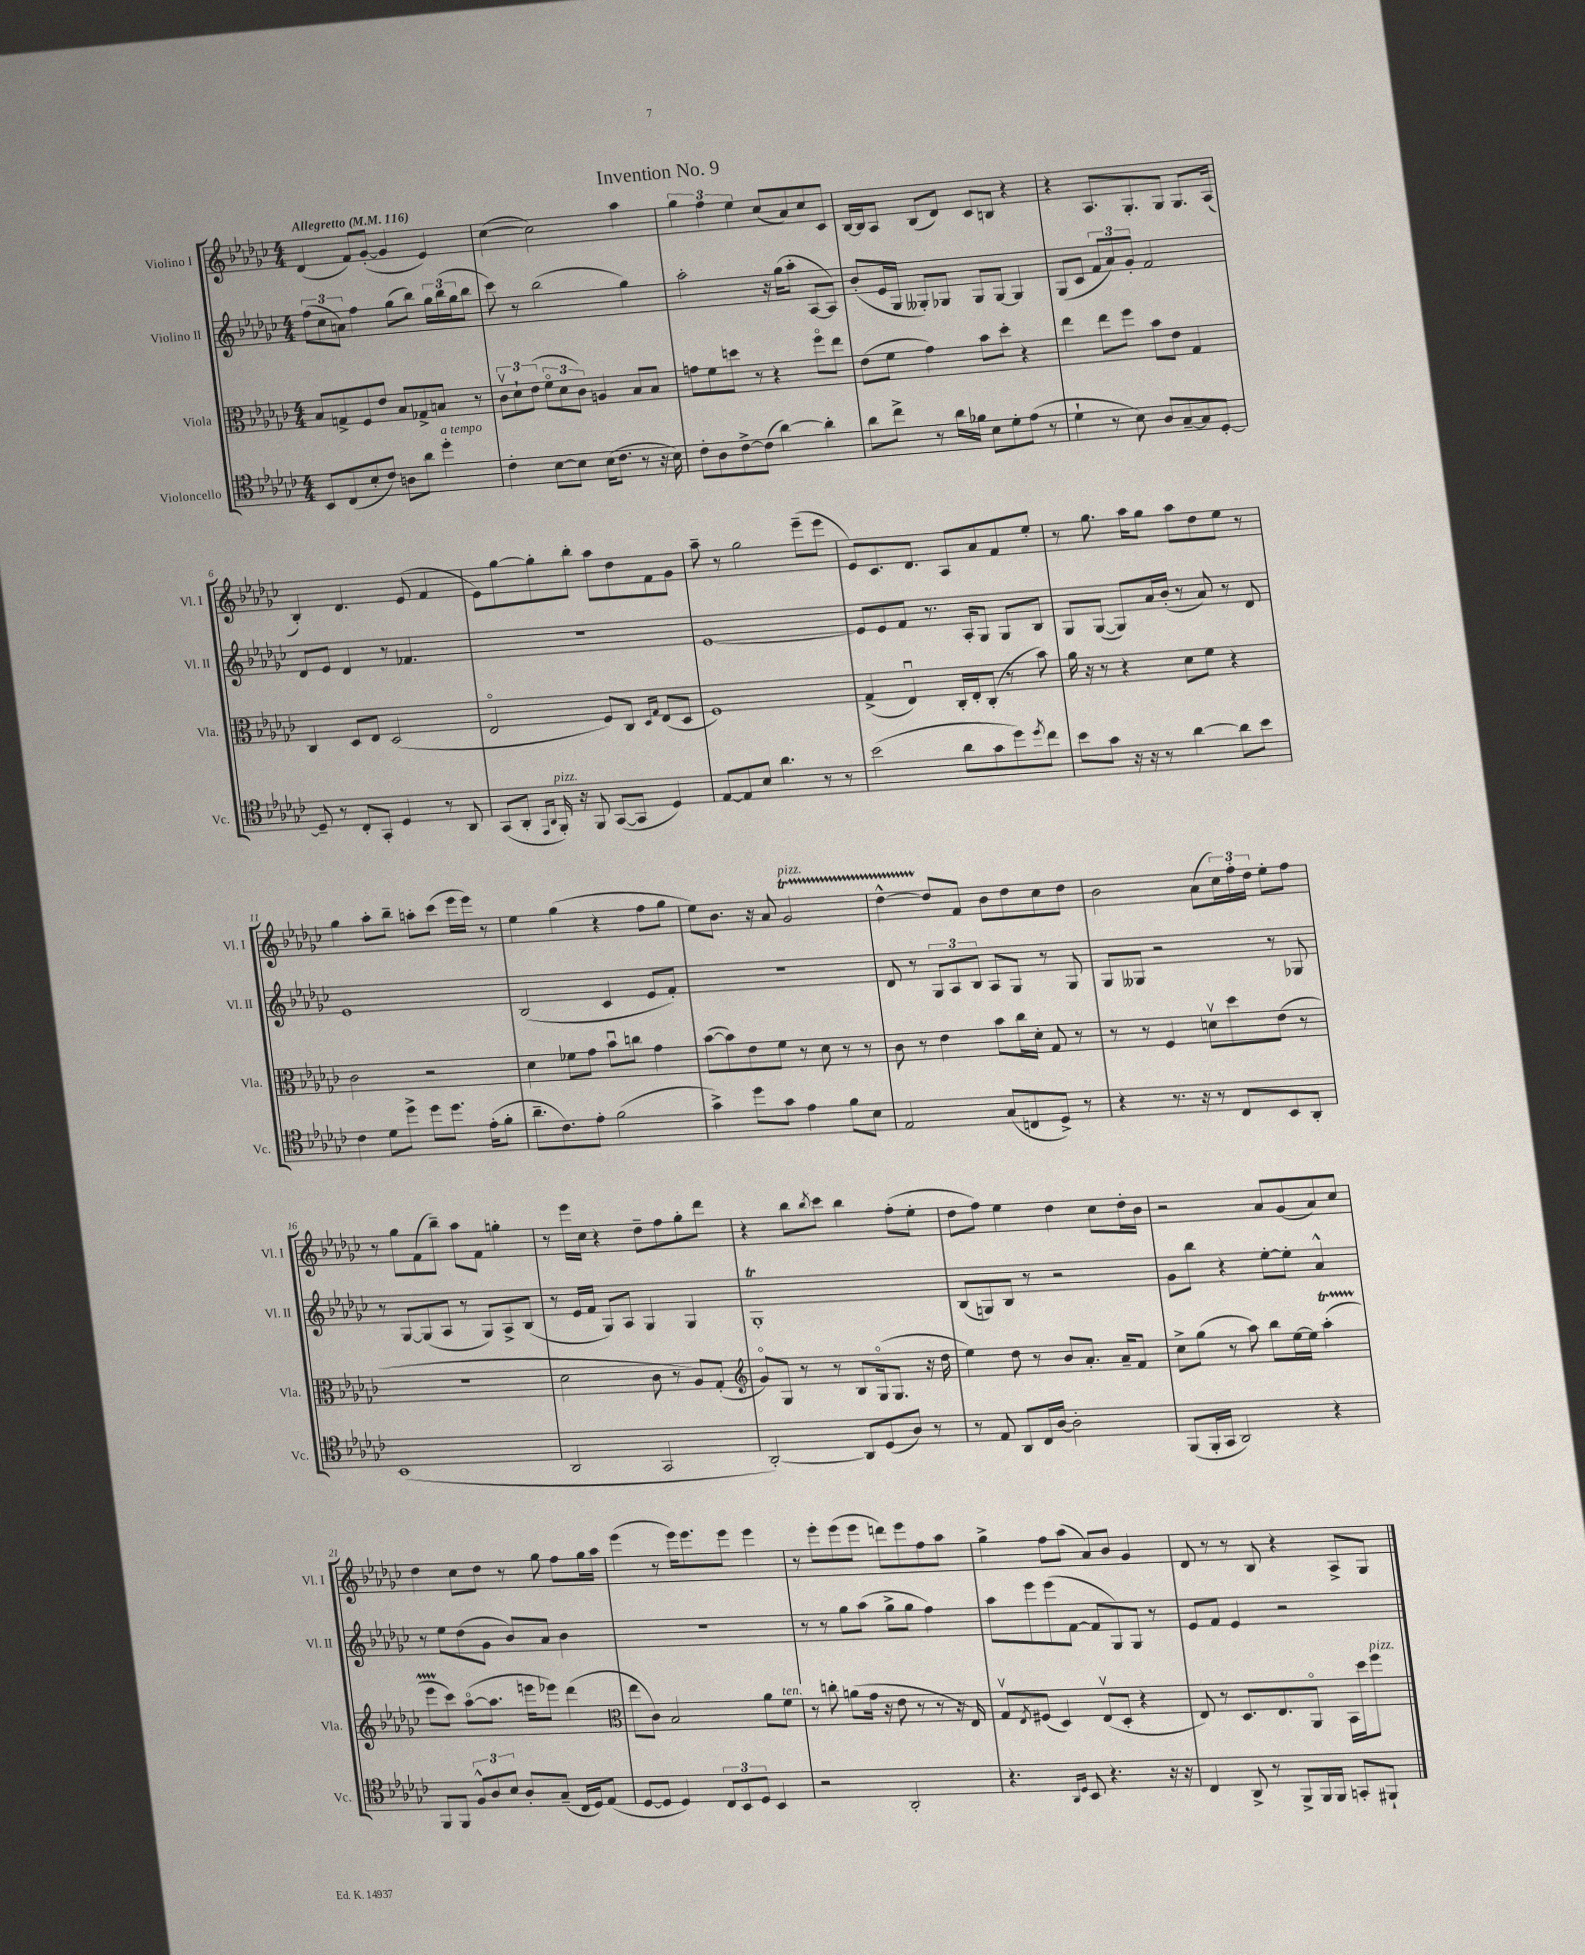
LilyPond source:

\header { title = "Invention No. 9" }
<<
\new StaffGroup <<
\new Staff = "s0" \with { instrumentName = "Violino I" shortInstrumentName = "Vl. I" } {
    \clef treble \key ges \major \numericTimeSignature \time 4/4 \tempo "Allegretto" 4 = 116
    des'4( f'8) ges'8~-.( ges'4 ees'4) |
    ces''4~( ces''2) aes''4 |
    \tuplet 3/2 { ges''4 f''4 ees''4 } ces''8( aes'8) ces''8 ces'8 |
    bes16~ bes16 aes8 bes8( des'8) ces'8 b8 r4 |
    r4 aes8. ges8.-. ges8 ges8. aes16( |
    bes4-.) des'4. ees'8( f'4 |
    ees'8) ges''8~ ges''8-. bes''8-. aes''8 des''8 f'8 ges'8 |
    aes''8-- r8 ges''2 ees'''8--( ees'''8 |
    ees'8) ces'8. des'8. aes8 aes'8 f'8 ees''8-. |
    r8 ges''8. aes''16 ges''8 aes''8 des''8 ees''8 r8 |
    ges''4 aes''8-. bes''8-- a''8-. ces'''8( ees'''16 ees'''16) r8 |
    ees''4 ges''4( r4 f''8 ges''8 |
    ees''8) bes'8. r16 aes'8 ges'2\startTrillSpan^\markup { \italic "pizz." } |
    des''4~-^ des''8\stopTrillSpan f'8 bes'8 des''8 ces''8 des''8 |
    bes'2 aes'8( \tuplet 3/2 { ces''16) f''16-. des''16 } ees''8-. f''8 |
    r8 ges''8 f'8( bes''8--) aes''8 f'8 g''4-. |
    r8 ees'''16 ces''16 r4 des''8-- f''8 ges''8-. des'''8 |
    r4 bes''8 \acciaccatura { bes''8 } ces'''8 bes''4 f''8-.( ees''8-. |
    des''8 f''8) ees''4 des''4 ces''8 des''16-. bes'16 |
    r2 aes'8 ges'8( aes'8) ces''8 |
    des''4 ces''8 des''8 r8 ges''8 f''8 ges''16 aes''16 |
    ees'''4( r8 ees'''16) ees'''8. ees'''8 ees'''4 |
    r8 ees'''8-. ees'''8( ees'''8 d'''8) ees'''8 f''8 aes''8 |
    ges''4-> f''8 aes''8( aes'8) bes'8 ges'4 |
    des'8 r8 r8 bes8 r4 aes8-> ges8 \bar "|." |
}
\new Staff = "s1" \with { instrumentName = "Violino II" shortInstrumentName = "Vl. II" } {
    \clef treble \key ges \major \numericTimeSignature \time 4/4
    \tuplet 3/2 { f''8( ces''8 a'8) } f''4 ges''8( bes''8) \tuplet 3/2 { ges''16 bes''16( ges''16 } bes''8 |
    ces'''8) r8 bes''2( ges''4) |
    aes''2-. r16 ges''16( aes''8-. aes8~ aes8) |
    bes'8-.( ees'16 ges16 geses8-.) ges8 ges8 ges8~ ges4 |
    ges8( ces'8 \tuplet 3/2 { f'8 aes'8) ges'8-. } f'2 |
    des'8 ees'8 des'4 r8 fes'4. |
    R1 |
    ees'1~ |
    ees'8 ees'8 f'8 r8. aes16-. ges8 ges8 bes8 |
    ges8 ges8~( ges8) aes'16 bes'16-.( r8 aes'8) r8 des'8 |
    ees'1 |
    bes2( ces'4 ees'8 f'8-.) |
    R1 |
    des'8 r8 \tuplet 3/2 { ges8 aes8 bes8 } aes8 ges8 r8 ges8 |
    ges8 geses8 r2 r8 ges8 |
    r8 ges8~ ges8( aes8 r8 ges8) aes8-> bes8( |
    r8 ees'16 f'16 ges8) aes8 ges4 ges4 |
    ges1-.\trill |
    bes8( g8) bes8 r8 r2 |
    ges'8 bes''8 r4 ees''8~-. ees''8-. aes'4-^ |
    r8 ees''8 des''8( ges'8 bes'8) aes'8 bes'4 |
    r1 |
    r8 r8 ges''8 aes''8( ges''8-> ges''8 f''4) |
    aes''8 ees'''8 ees'''8( f'8~ f'8 ges8) ges8 r8 |
    ees'8 f'8 ees'4 r2 \bar "|." |
}
\new Staff = "s2" \with { instrumentName = "Viola" shortInstrumentName = "Vla." } {
    \clef alto \key ges \major \numericTimeSignature \time 4/4
    bes8 g8-> f8 ees'8 bes8 ges8-> b8 r8 |
    \tuplet 3/2 { ces'8\upbow des'8-! ees'8( } \tuplet 3/2 { f'8\flageolet des'8 ces'8) } a4 bes8 bes8 |
    g'8 f'8 d''8 r8 r4 f''8\flageolet ees''8 |
    ees'8( f'8 ges'4) bes'8 des''8-. r4 |
    ees''4 ees''8 f''8 bes'8 ees'8 ges4 |
    ces4 des8 ees8 des2( |
    ees2\flageolet f8) ces8 \grace { des16 ges16 } ees8( des8 |
    f1) |
    ges4->( ees4\downbow) ces16-. ees16-. ces8-.( r8 bes'8) |
    aes'16 r16 r8 r4 des'8 f'8 r4 |
    ces'2 r2 |
    des'4 fes'8 ges'8 bes'8\downbow c''8 ges'4 |
    bes'8~( bes'8) ees'8 f'8 r8 des'8 r8 r8 |
    ces'8 r8 ees'4 bes'8 ces''16 des'16-. ges8 r8 |
    r8 r8 f4 d'8\upbow des''8 ees'8( r8 |
    R1 |
    des'2 ces'8 r8 aes8) ges8-.( |
    \clef treble ges'8\flageolet) ges8 r8 r8 bes8 ges16\flageolet( ges8. r16 des''16 |
    ees''4) des''8 r8 bes'8 aes'8.-. aes'16-- f'8 |
    ces''8-> ges''8( r8 aes''8) bes''8 ees''16~ ees''16 aes''4-.\startTrillSpan( |
    ees'''8 ces'''8\stopTrillSpan) aes''8~\flageolet( aes''8. e'''16 ees'''8) des'''4( |
    \clef alto ees''8 ces'8) bes2 aes'8 f'8^\markup { \italic "ten." } |
    r8 c''8-. a'8( ges'16 r16 ees'8 r8 r8 r16 ees16) |
    ges8\upbow \acciaccatura { ees8 } fis8( des4) ees8\upbow( des8-. r4 |
    ees8) r8 des8. ees8. aes,8\flageolet bes,16 des''16 f''8^\markup { \italic "pizz." } \bar "|." |
}
\new Staff = "s3" \with { instrumentName = "Violoncello" shortInstrumentName = "Vc." } {
    \clef tenor \key ges \major \numericTimeSignature \time 4/4
    bes,8 ces8( bes8-. ces'8) a8 aes'8 des''4-.^\markup { \italic "a tempo" } |
    ces'4-. bes8~ bes8 bes16( ces'8. r8 r16 bes16) |
    ces'8-. aes8 ces'8~-> ces'8( aes'4~) aes'4-. |
    aes'8 ces''8-> r8 aes'16 fes'16 bes8 des'8-. ees'8( r8 |
    des'4-! r8 bes8) aes8 ges8~-- ges8 des8~-. |
    des8-- r8 ces8-. ges,8-. des4 r8 aes,8 |
    ges,8( aes,8-. \grace { ees,16 aes,16 } f,16-.^\markup { \italic "pizz." }) r16 f,8 ges,8~( ges,8 des4) |
    ees8~ ees8 bes8 aes'4. r8 r8 |
    bes'2( aes'8 ges'8 des''8) \acciaccatura { des''8 } ces''8 |
    bes'8 ges'8 r16 r16 r8 aes'4~ aes'8 bes'8 |
    ces'4 des'8 des''8-> des''8 des''8. ees'16-.( f'8-. |
    aes'8.-- ces'8.) ees'8-. f'2( |
    ges'4->) des''8 ges'8 ees'4 f'8 bes8 |
    ees2 ges8( c8 des8->) r8 |
    r4 r8. r16 r8 ces8 bes,8 aes,8-. |
    bes,1( |
    aes,2 ges,2 |
    aes,2~-.) aes,8 des8( aes8) r8 |
    r8 ees8 aes,8 ces16 aes16~ aes2-. |
    f,8( f,16-. ges,16 aes,2) r4 |
    f,8 f,8 \tuplet 3/2 { f8-^ aes8 bes8 } aes8-. ges8--( ces16 des16) ees8( |
    des8~ des8 des4) \tuplet 3/2 { ces8 bes,8 des8 } bes,4 |
    r2 aes,2-. |
    r4. \grace { aes,16 des16 } bes,8 r4. r16 r16 |
    ces4 aes,8-> r8 f,8-> f,16 f,16 g,8-. fis,8-! \bar "|." |
}
>>
>>
